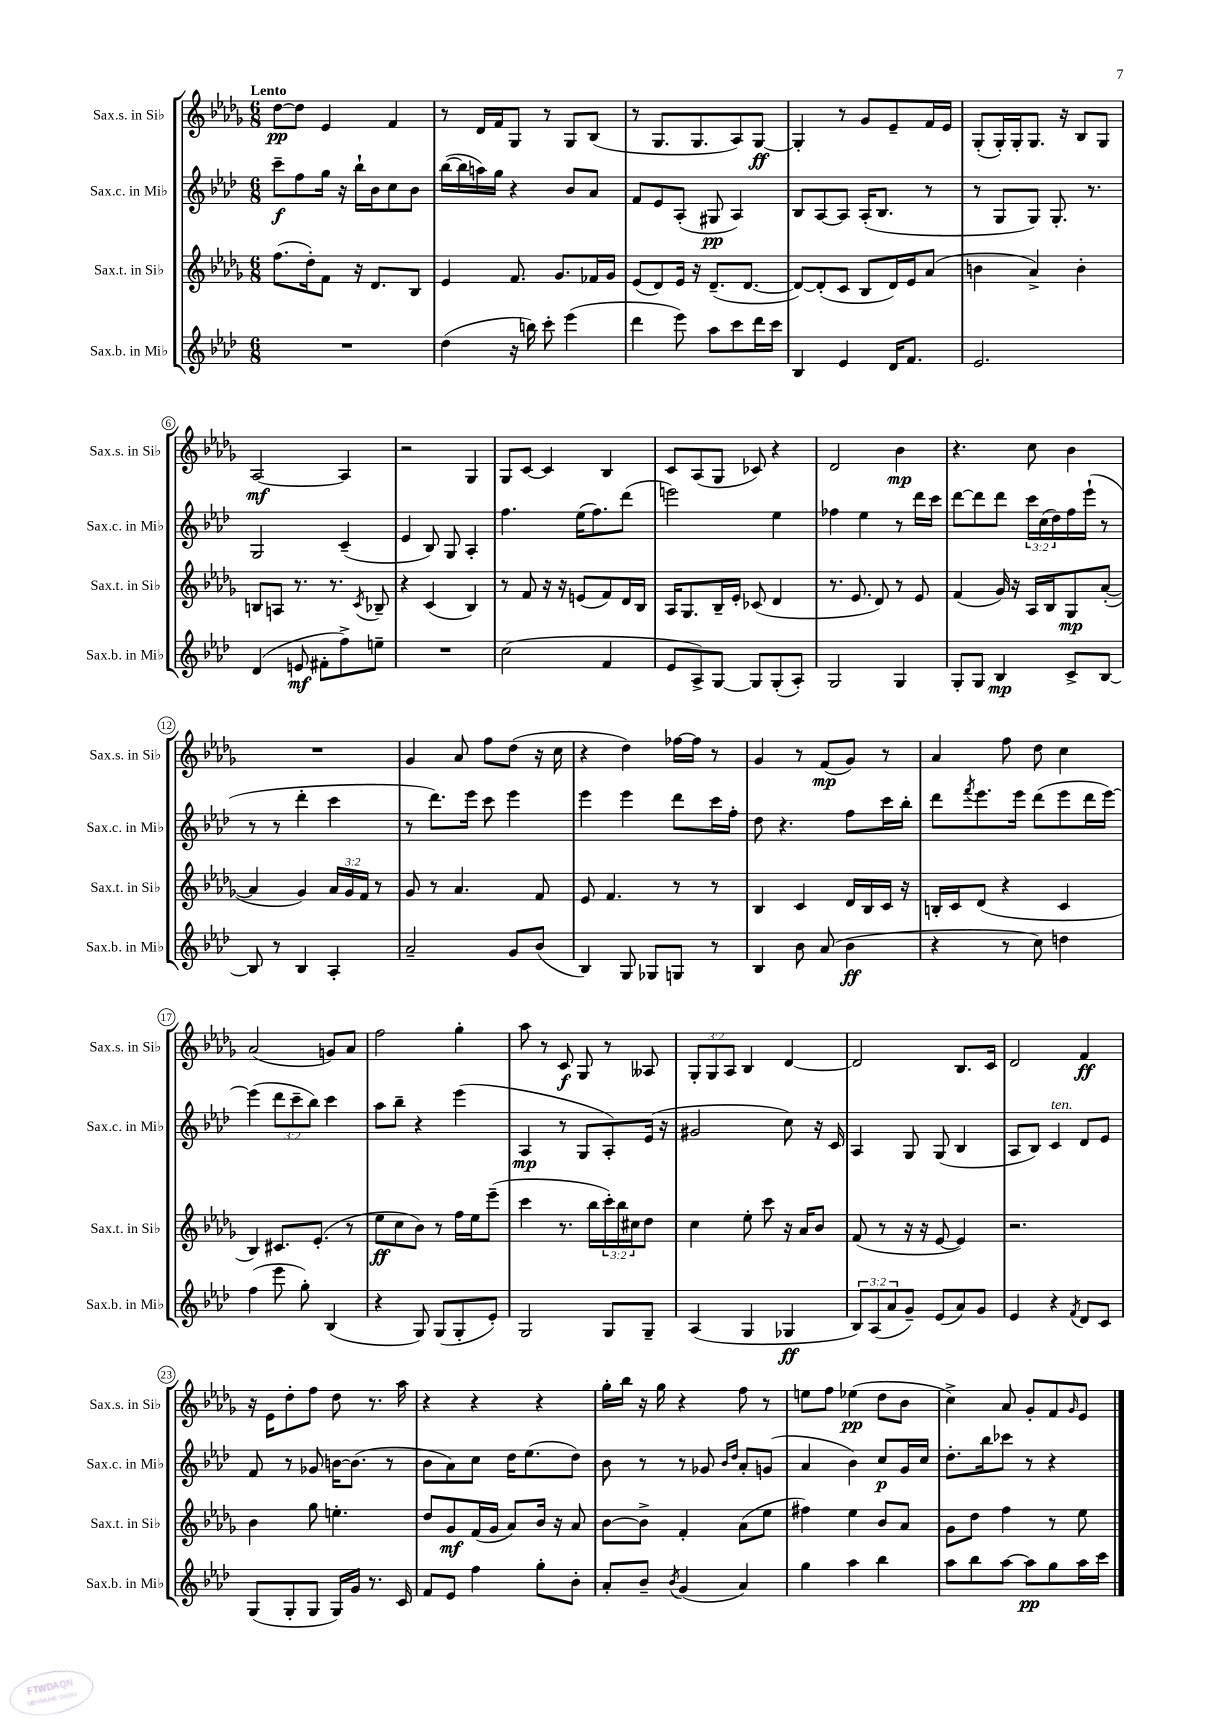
<<
\new StaffGroup <<
\new Staff = "s0" \with { instrumentName = "Sax.s. in Sib" shortInstrumentName = "Sax.s. in Sib" } {
    \clef treble \key des \major \numericTimeSignature \time 6/8 \override Staff.TupletNumber.text = #tuplet-number::calc-fraction-text \tempo "Lento"
    des''8~\pp des''8 ees'4 f'4 |
    r8 des'16 f'16 ges8 r8 ges8 bes8( |
    r8 ges8. ges8. aes8) ges8~\ff |
    ges4-. r8 ges'8 ees'8-- f'16 ees'16 |
    ges8-.( ges16-.) ges16-. ges8. r16 bes8 ges8 |
    aes2~\mf aes4 |
    r2 ges4 |
    ges8 c'8~ c'4 bes4 |
    c'8 aes8( ges8 ces'8) r4 |
    des'2 bes'4\mp |
    r4. c''8 bes'4 |
    R2. |
    ges'4 aes'8 f''8 des''8( r16 c''16 |
    r4 des''4) fes''16~ fes''16 r8 |
    ges'4 r8 f'8\mp( ges'8) r8 |
    aes'4 f''8 des''8 c''4 |
    aes'2( g'8) aes'8 |
    f''2 ges''4-. |
    aes''8 r8 c'8\f ges8 r8 aeses8 |
    \tuplet 3/2 { ges8-. ges8 aes8 } bes4 des'4~ |
    des'2 bes8. c'16 |
    des'2 f'4\ff |
    r16 ees'16 des''8-. f''8 des''8 r8. aes''16 |
    r4 r4 r4 |
    ges''16-. bes''16 r16 ges''16 r4 f''8 r8 |
    e''8 f''8 ees''4\pp( des''8 bes'8 |
    c''4->) aes'8 ges'8-. f'8 \grace { ges'16 } ees'8 \bar "|." |
}
\new Staff = "s1" \with { instrumentName = "Sax.c. in Mib" shortInstrumentName = "Sax.c. in Mib" } {
    \clef treble \key aes \major \numericTimeSignature \time 6/8 \override Staff.TupletNumber.text = #tuplet-number::calc-fraction-text
    c'''8--\f f''8 g''16 r16 bes''16-! bes'16 c''8 bes'8 |
    bes''16~( bes''16 a''16) g''16 r4 bes'8 aes'8 |
    f'8 ees'8 aes8-.( gis8\pp aes4) |
    bes8 aes8~ aes8 aes16-.( bes8. r8 |
    r8 g8 g8) g8.-. r8. |
    g2 c'4--( |
    ees'4 bes8) g8 aes4-. |
    f''4. ees''16( f''8.) des'''8( |
    e'''2) ees''4 |
    fes''4 ees''4 r8 des'''16 c'''16 |
    des'''8~ des'''8 des'''8 \tuplet 3/2 { c'''16 c''16( des''16) } f''16 ees'''16-!( r8 |
    r8 r8 des'''4-. c'''4 |
    r8 des'''8.) ees'''16 c'''8 ees'''4 |
    ees'''4 ees'''4 des'''8 c'''16 f''16-. |
    des''8 r4. f''8 c'''16 bes''16-. |
    des'''8 \acciaccatura { f'''8 } ees'''8. ees'''16 des'''8( ees'''8 des'''16 ees'''16~) |
    ees'''4( \tuplet 3/2 { des'''8 c'''8-- bes''8) } c'''4 |
    aes''8 bes''8-- r4 ees'''4( |
    aes4\mp r8 g8 aes8-.) ees'16( r16 |
    gis'2 c''8) r16 c'16 |
    aes4 g8 g8( bes4 |
    aes8 bes8) c'4^\markup { \italic "ten." } des'8 ees'8 |
    f'8 r8 ges'8 b'16~ b'8.( r8 |
    bes'8 aes'8) c''8 des''16 ees''8.( des''8) |
    bes'8 r8 r8 ges'8 \grace { bes'16 des''16 } aes'8-. g'8( |
    aes'4 bes'4) c''8\p g'16 c''16 |
    des''8.-. bes''16 ces'''8 r8 r4 \bar "|." |
}
\new Staff = "s2" \with { instrumentName = "Sax.t. in Sib" shortInstrumentName = "Sax.t. in Sib" } {
    \clef treble \key des \major \numericTimeSignature \time 6/8 \override Staff.TupletNumber.text = #tuplet-number::calc-fraction-text
    f''8.( des''16-.) f'8 r16 des'8. bes8 |
    ees'4 f'8. ges'8. fes'16 ges'16 |
    ees'8( des'8) ees'16 r16 des'8.--( des'8.~ |
    des'8~) des'8-.( c'8 bes8 des'16) ees'16 aes'8( |
    b'4 aes'4->) b'4-. |
    b8 a8 r8. r8. \acciaccatura { c'8 } bes8-- |
    r4 c'4( bes4) |
    r8 f'8 r16 r16 e'8( f'8) des'16 bes16 |
    aes16 ges8. bes16-- ees'16-. ces'8( des'4 |
    r8. ees'8. des'8) r8 ees'8 |
    f'4( ges'16) r16 aes16 bes16 ges8\mp aes'8~-.( |
    aes'4 ges'4) \tuplet 3/2 { aes'16 ges'16 f'16 } r8 |
    ges'8 r8 aes'4. f'8 |
    ees'8 f'4. r8 r8 |
    bes4 c'4 des'16 bes16 c'16 r16 |
    b16-. c'16 des'8( r4 c'4 |
    bes4) cis'8. ees'8.-.( r8 |
    ees''8\ff c''8 bes'8) r8 f''16 ees''16 ees'''8--( |
    c'''4 r8. bes''16 \tuplet 3/2 { c'''16-.) bes''16 cis''16 } des''8 |
    c''4 ees''8-. c'''8 r16 aes'16 bes'8 |
    f'8( r8 r16 r16 ees'8~ ees'4) |
    r2. |
    bes'4 ges''8 e''4.-. |
    des''8 ges'8\mf f'16( ges'16 aes'8) bes'16 r16 aes'8 |
    bes'8~ bes'8-> f'4-. aes'8( ees''8 |
    fis''4) ees''4 bes'8 aes'8 |
    ges'8 des''8 f''4 r8 ees''8 \bar "|." |
}
\new Staff = "s3" \with { instrumentName = "Sax.b. in Mib" shortInstrumentName = "Sax.b. in Mib" } {
    \clef treble \key aes \major \numericTimeSignature \time 6/8 \override Staff.TupletNumber.text = #tuplet-number::calc-fraction-text
    R2. |
    des''4( r16 b''16) c'''8-. ees'''4( |
    des'''4 ees'''8) aes''8 c'''8 des'''16 c'''16 |
    bes4 ees'4 des'16 f'8. |
    ees'2. |
    des'4( e'8\mf fis'8-. f''8->) e''8-- |
    R2. |
    c''2( f'4 |
    ees'8 aes8->) g8~ g8 g8-.( aes8-.) |
    g2 g4 |
    g8-. g8 bes4\mp c'8-> bes8~ |
    bes8 r8 bes4 aes4-. |
    aes'2-- g'8 bes'8( |
    bes4) g8 ges8 g8 r8 |
    bes4 bes'8 aes'8( bes'4\ff |
    r4 r8 c''8) d''4 |
    f''4( ees'''8 g''8-.) bes4( |
    r4 g8) g8( g8-. ees'8-.) |
    g2 g8 g8-- |
    aes4( g4 ges4\ff |
    \tuplet 3/2 { bes8) aes8( aes'8 } g'8--) ees'8( aes'8) g'8 |
    ees'4 r4 \acciaccatura { f'8 } des'8 c'8 |
    g8( g8-. g8 g16) g'16 r8. c'16 |
    f'8 ees'8 f''4 g''8-. bes'8-. |
    aes'8-. bes'8-- \acciaccatura { bes'8 } g'4( aes'4) |
    g''4 aes''4 bes''4 |
    aes''8 bes''8 aes''8~ aes''8\pp g''8 aes''16 c'''16 \bar "|." |
}
>>
>>
\layout { \context { \Score \override BarNumber.stencil = #(make-stencil-circler 0.1 0.3 ly:text-interface::print) } }
